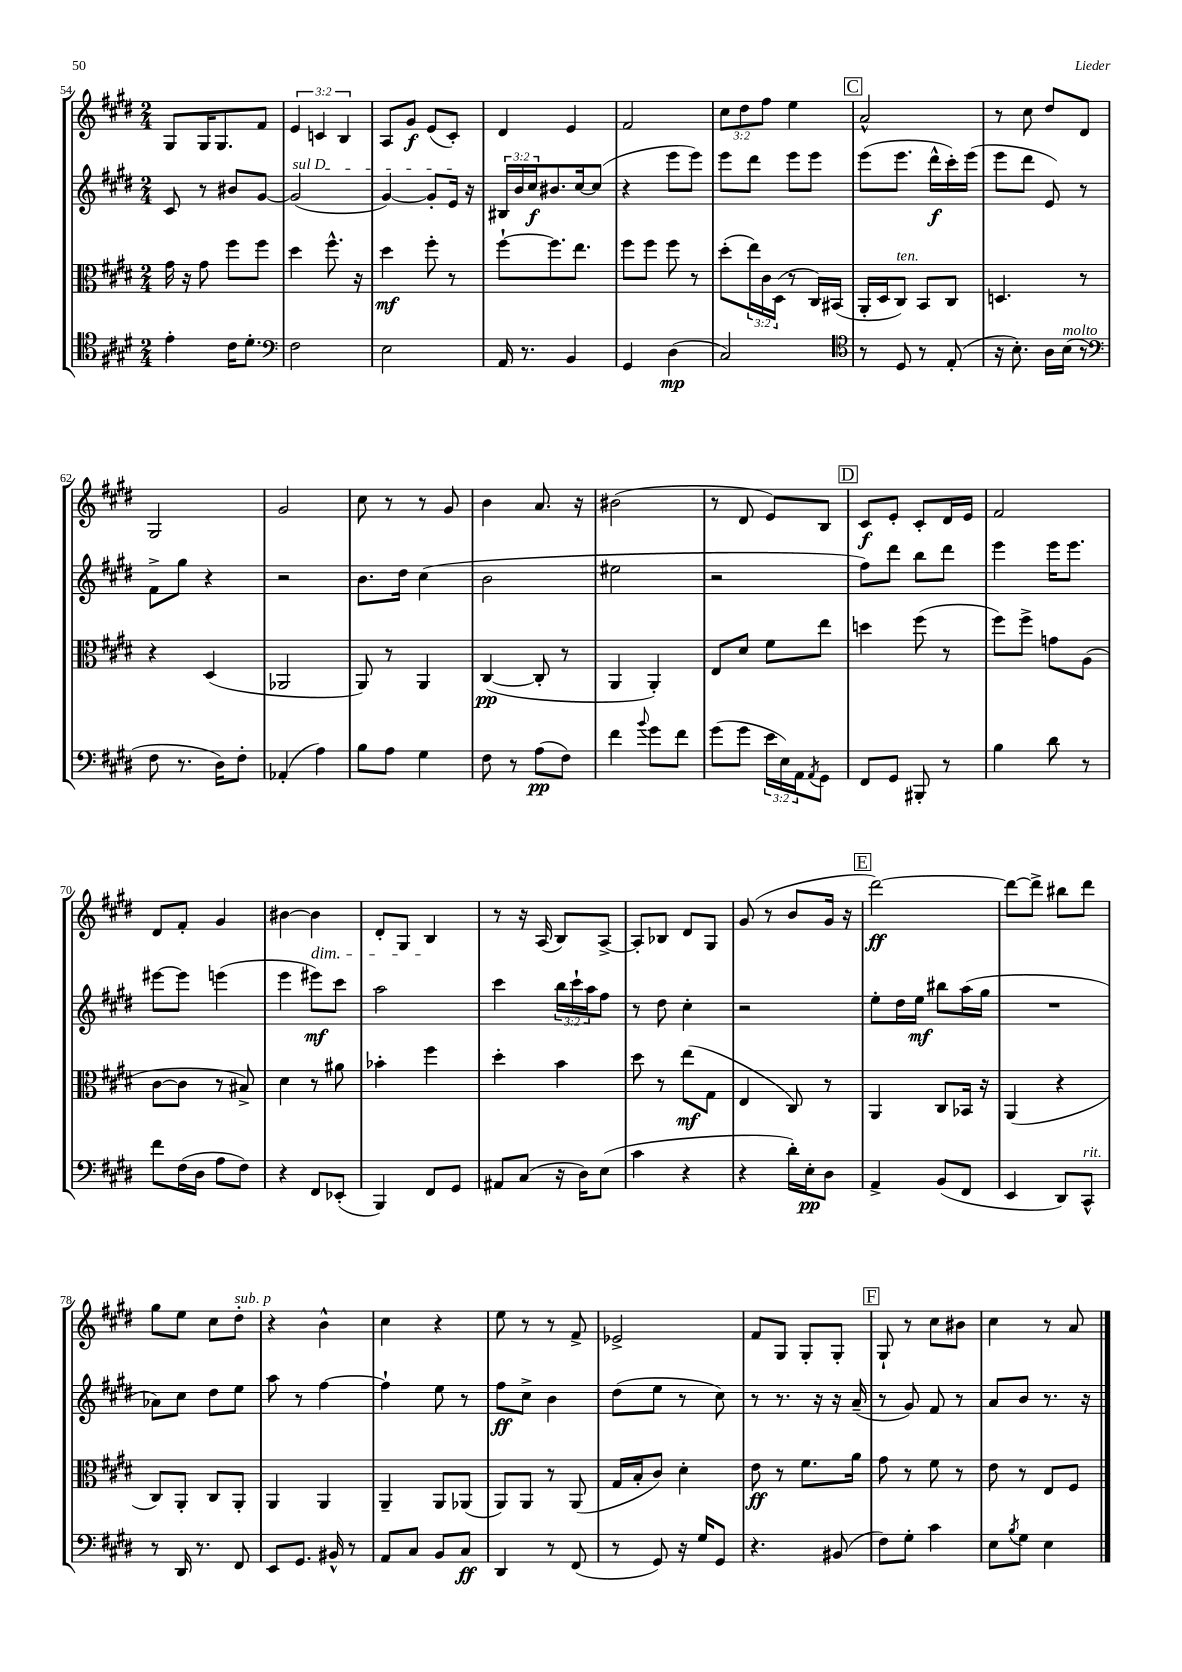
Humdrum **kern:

**kern	**kern	**kern	**kern
*staff4	*staff3	*staff2	*staff1
*clefC4	*clefC3	*clefG2	*clefG2
*k[f#c#g#d#]	*k[f#c#g#d#]	*k[f#c#g#d#]	*k[f#c#g#d#]
*M2/4	*M2/4	*M2/4	*M2/4
4e'\	16g#\	8c#/	8G#/L
.	16r	.	.
.	8g#\	8r	16G#/K
.	.	.	8.G#/
16c#\LK	8ff#\L	8b#/L	.
8.d#'\J	.	.	.
.	8ff#\J	[8g#/J	8f#/J
=	=	=	=
*clefF4	*	*	*
2F#\	4dd#\	(2g#/]	6e/
.	.	.	6c/
.	8.ff#^^\	.	.
.	.	.	6B/
.	16r	.	.
=	=	=	=
2E\	4dd#\	[4g#/)	8A/L
.	.	.	8g#/J
.	8ff#'\	8g#'/]L	(8e/L
.	8r	16e/Jk	8c#'/J)
.	.	16r	.
=	=	=	=
16AA/	[8ff#`\L	24B#/LL	4d#/
.	.	24b/	.
8.r	.	.	.
.	.	24cc#/J	.
.	8.ff#\]	8.b#/	.
4BB/	.	.	4e/
.	8.ee\J	[16cc#/k	.
.	.	(8cc#/]J	.
=	=	=	=
4GG#/	8ff#\L	4r	2f#/
.	8ff#\J	.	.
(4D#\	8ff#\	8eee\L	.
.	8r	8eee\J)	.
=	=	=	=
2C#/)	(8dd#'\L	8eee\L	12cc#\L
.	.	.	12dd#\
.	24ee\L)	8ddd#\J	.
.	24c#\	.	12ff#\J
.	(24D#\JJ	.	.
.	8r	8eee\L	4ee\
.	16C#/LL)	8eee\J	.
.	(16BB#/JJ	.	.
=	=	=	=
*clefC4	*	*	*
8r	16AA'/LL	(8eee\L	2a^^/
.	16D#/J	.	.
8D#/	8C#/J)	8.eee\J	.
8r	8BB/L	.	.
.	.	16ddd#^^\LL	.
(8E'/	8C#/J	16ccc#'\)	.
.	.	(16eee\JJ	.
=	=	=	=
16r	4.D/	8eee\L	8r
8.B'\)	.	.	.
.	.	8ddd#\J	8cc#\
16A\LL	.	8e/)	8dd#/L
(16B\JJ	.	.	.
8r	8r	8r	8d#/J
=	=	=	=
*clefF4	*	*	*
8F#\	4r	8f#^\L	2G#/
8.r	.	8gg#\J	.
.	(4D#/	4r	.
16D#\LK)	.	.	.
8F#'\J	.	.	.
=	=	=	=
(4AA-'/	2AA-/	2r	2g#/
4A\)	.	.	.
=	=	=	=
8B\L	8AA/)	8.b\L	8cc#\
8A\J	8r	.	8r
.	.	16dd#\Jk	.
4G#\	4AA/	(4cc#\	8r
.	.	.	8g#/
=	=	=	=
8F#\	([4C#/	2b\	4b\
8r	.	.	.
(8A\L	8C#'/]	.	8.a/
8F#\J)	8r	.	.
.	.	.	16r
=	=	=	=
4f#\	4AA/	2ee#\	(2b#\
8qqb/	.	.	.
8g#\L	4AA'/)	.	.
8f#\J	.	.	.
=	=	=	=
(8g#\L	8E/L	2r	8r
8g#\J	8d#/J	.	8d#/
24e\LL	8f#\L	.	8e/L)
24E\)	.	.	.
24AA\J	.	.	.
8qAA/	.	.	.
8GG#\J	8ee\J	.	8B/J
=	=	=	=
8FF#/L	4dd\	8ff#\L)	8c#/L
8GG#/J	.	8ddd#\J	8e'/J
8BBB#'/	(8ff#\	8bb\L	8c#'/L
8r	8r	8ddd#\J	16d#/L
.	.	.	16e/JJ
=	=	=	=
4B\	8ff#\L)	4eee\	2f#/
.	8ff#^\J	.	.
8d#\	8g\L	16eee\LK	.
.	.	8.eee\J	.
8r	(8A\J	.	.
=	=	=	=
8f#\L	[8c#\L	[8eee#\L	8d#/L
(16F#\L	8c#\]J	8eee#\]J	8f#'/J
16D#\JJ	.	.	.
8A\L	8r	(4eee\	4g#/
8F#\J)	8B#^/)	.	.
=	=	=	=
4r	4d#\	4eee\	[4b#\
8FF#/L	8r	8eee#\L)	4b#\]
(8EE-'/J	8a#\	8ccc#\J	.
=	=	=	=
4BBB/)	4b-'\	2aa\	8d#'/L
.	.	.	8G#/J
8FF#/L	4ff#\	.	4B/
8GG#/J	.	.	.
=	=	=	=
8AA#/L	4dd#'\	4ccc#\	8r
(8C#/J	.	.	16r
.	.	.	(16A/
16r	4b\	24bb\LL	8B/L)
.	.	24ccc#`\	.
16D#\LK)	.	.	.
.	.	24aa\J	.
(8E\J	.	8ff#\J	[8A^/J
=	=	=	=
4c#\	8dd#\	8r	8A'/]L
.	8r	8dd#\	8B-/J
4r	(8ee\L	4cc#'\	8d#/L
.	8G#\J	.	8G#/J
=	=	=	=
4r	4E/	2r	(8g#/
.	.	.	8r
16d#'\LL)	8C#/)	.	8b/L
16E'\J	.	.	.
8D#\J	8r	.	16g#/Jk
.	.	.	16r
=	=	=	=
4AA^/	4AA/	8ee'\L	[2ddd#\)
.	.	16dd#\L	.
.	.	16ee\JJ	.
(8BB/L	8C#/L	8bb#\L	.
8FF#/J	16BB-/Jk	(16aa\L	.
.	16r	16gg#\JJ	.
=	=	=	=
4EE/	(4AA/	2r	8ddd#\_L
.	.	.	8ddd#^\]J
8DD#/L)	4r	.	8bb#\L
8CC#^^/J	.	.	8ddd#\J
=	=	=	=
8r	8C#/L)	8a-\L)	8gg#\L
16DD#/	8AA'/J	8cc#\J	8ee\J
8.r	.	.	.
.	8C#/L	8dd#\L	8cc#\L
8FF#/	8AA'/J	8ee\J	8dd#'\J
=	=	=	=
8EE/L	4AA/	8aa\	4r
8.GG#/J	.	8r	.
.	4AA/	[4ff#\	4b^^\
16BB#^^/	.	.	.
8r	.	.	.
=	=	=	=
8AA/L	4AA~/	4ff#`\]	4cc#\
8C#/J	.	.	.
8BB/L	8AA/L	8ee\	4r
8C#/J	(8AA-/J	8r	.
=	=	=	=
4DD#/	8AA/L)	8ff#\L	8ee\
.	8AA/J	8cc#^\J	8r
8r	8r	4b\	8r
(8FF#/	(8AA/	.	8f#^/
=	=	=	=
8r	16G#/LL	(8dd#\L	2e-^/
.	16B'/J	.	.
8GG#/)	8c#/J)	8ee\J	.
16r	4d#'\	8r	.
16G#/LK	.	.	.
8GG#/J	.	8cc#\)	.
=	=	=	=
4.r	8e\	8r	8f#/L
.	8r	8.r	8G#/J
.	8.f#\L	.	8G#'/L
.	.	16r	.
(8BB#/	.	16r	8G#'/J
.	16a\Jk	(16a~/	.
=	=	=	=
8F#\L)	8g#\	8r	8G#`/
8G#'\J	8r	8g#/)	8r
4c#\	8f#\	8f#/	8cc#\L
.	8r	8r	8b#\J
=	=	=	=
8E\L	8e\	8a/L	4cc#\
8qB/	.	.	.
8G#\J	8r	8b/J	.
4E\	8E/L	8.r	8r
.	8F#/J	.	8a/
.	.	16r	.
==	==	==	==
*-	*-	*-	*-
